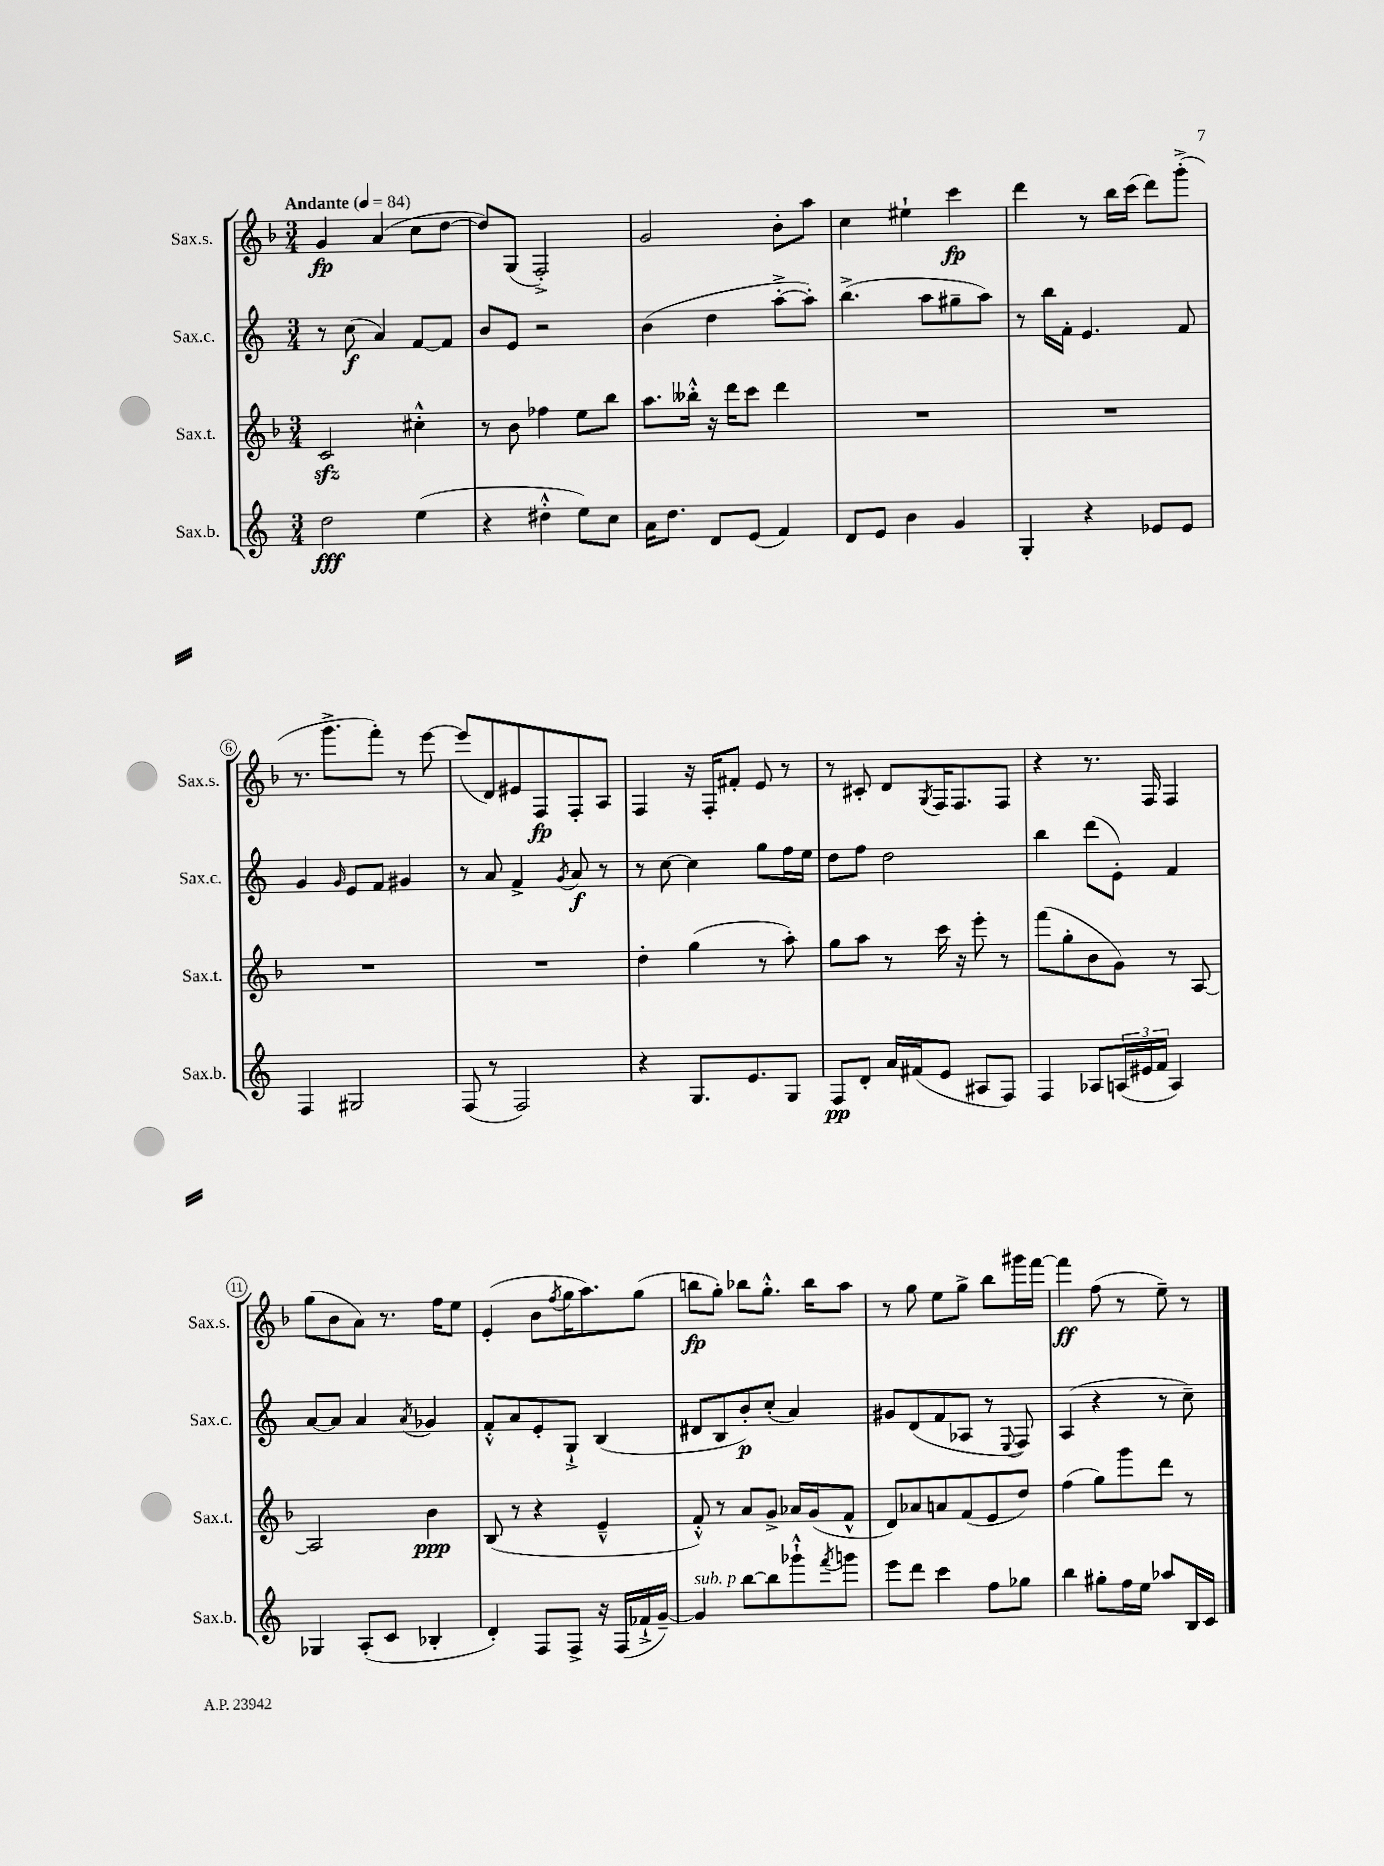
<<
\new StaffGroup <<
\new Staff = "s0" \with { instrumentName = "Sax.s." shortInstrumentName = "Sax.s." } {
    \clef treble \key f \major \numericTimeSignature \time 3/4 \tempo "Andante" 4 = 84
    g'4\fp a'4( c''8 d''8~ |
    d''8) g8( f2-.->) |
    g'2 bes'8-. a''8 |
    c''4 eis''4-! c'''4\fp |
    d'''4 r8 bes''16 c'''16( d'''8) g'''8-.->( |
    r8. g'''8.-> f'''8-.) r8 e'''8~ |
    e'''8( d'8) eis'8 f8\fp f8-. a8 |
    f4 r16 f16-. fis'8-. e'8 r8 |
    r8 cis'8-. d'8 \acciaccatura { g8 } f16 f8. f8 |
    r4 r8. f16 f4 |
    g''8( bes'8 a'8) r8. f''16 e''8 |
    e'4-.( bes'8 \acciaccatura { f''8 } g''16 a''8.) g''8( |
    b''8\fp g''8-.) bes''8 g''8.-.-^ bes''16 a''8 |
    r8 g''8 e''8 g''8-> bes''8 gis'''16 f'''16~ |
    f'''4\ff f''8( r8 e''8--) r8 \bar "|." |
}
\new Staff = "s1" \with { instrumentName = "Sax.c." shortInstrumentName = "Sax.c." } {
    \clef treble \key c \major \numericTimeSignature \time 3/4
    r8 c''8\f( a'4) f'8~ f'8 |
    b'8 e'8 r2 |
    b'4( d''4 a''8~-.-> a''8-.) |
    b''4.->( a''8 gis''8-- a''8) |
    r8 b''16 f'16-. e'4. f'8 |
    g'4 \grace { g'16 } e'8 f'8 gis'4 |
    r8 a'8 f'4-> \acciaccatura { g'8 } a'8\f r8 |
    r8 c''8~ c''4 g''8 f''16 e''16 |
    d''8 f''8 d''2 |
    b''4 d'''8( e'8-.) f'4 |
    a'8~ a'8 a'4 \acciaccatura { a'8 } ges'4 |
    f'8-.-^ a'8 e'8-. g8-!-> b4( |
    dis'8 b8 b'8-.\p) c''8-.( a'4) |
    gis'8 d'8( f'8 aes8 r8 \appoggiatura { e8 } f8) |
    a4( r4 r8 c''8--) \bar "|." |
}
\new Staff = "s2" \with { instrumentName = "Sax.t." shortInstrumentName = "Sax.t." } {
    \clef treble \key f \major \numericTimeSignature \time 3/4
    c'2\sfz cis''4-.-^ |
    r8 bes'8 fes''4 e''8 bes''8 |
    a''8. beses''16-.-^ r16 d'''16 c'''8 d'''4 |
    R2. |
    R2. |
    R2. |
    R2. |
    d''4-. g''4( r8 a''8-.) |
    g''8 a''8 r8 c'''16 r16 e'''8-. r8 |
    f'''8( g''8-. bes'8 g'8) r8 a8~ |
    a2 bes'4\ppp |
    bes8( r8 r4 e'4---^ |
    f'8-.-^) r8 a'8 g'8-> aes'16 g'16( f'8-^ |
    d'8) aes'8 a'8 f'8( e'8 d''8) |
    f''4( g''8) g'''8 d'''8 r8 \bar "|." |
}
\new Staff = "s3" \with { instrumentName = "Sax.b." shortInstrumentName = "Sax.b." } {
    \clef treble \key c \major \numericTimeSignature \time 3/4
    d''2\fff e''4( |
    r4 dis''4-.-^ e''8) c''8 |
    a'16 d''8. d'8 e'8( f'4) |
    d'8 e'8 b'4 g'4 |
    g4-. r4 ees'8 ees'8 |
    f4 gis2 |
    f8( r8 f2) |
    r4 g8. e'8. g8 |
    f8\pp d'8-. a'16 fis'16( e'8 ais8 f8) |
    f4 aes8 \tuplet 3/2 { a16( eis'16 f'16 } a4) |
    ges4 a8-.( c'8 bes4-. |
    d'4-.) f8 f8-> r16 f16( fes'16-!-> g'16~--) |
    g'4^\markup { \italic "sub. p" } b''8~ b''8 ges'''8-!-^ \acciaccatura { f'''8 } g'''8 |
    e'''8 d'''8 c'''4 f''8 ges''8 |
    b''4 gis''8-. f''16 e''16 aes''8 b16 c'16 \bar "|." |
}
>>
>>
\layout { \context { \Score \override BarNumber.stencil = #(make-stencil-circler 0.1 0.3 ly:text-interface::print) } }
